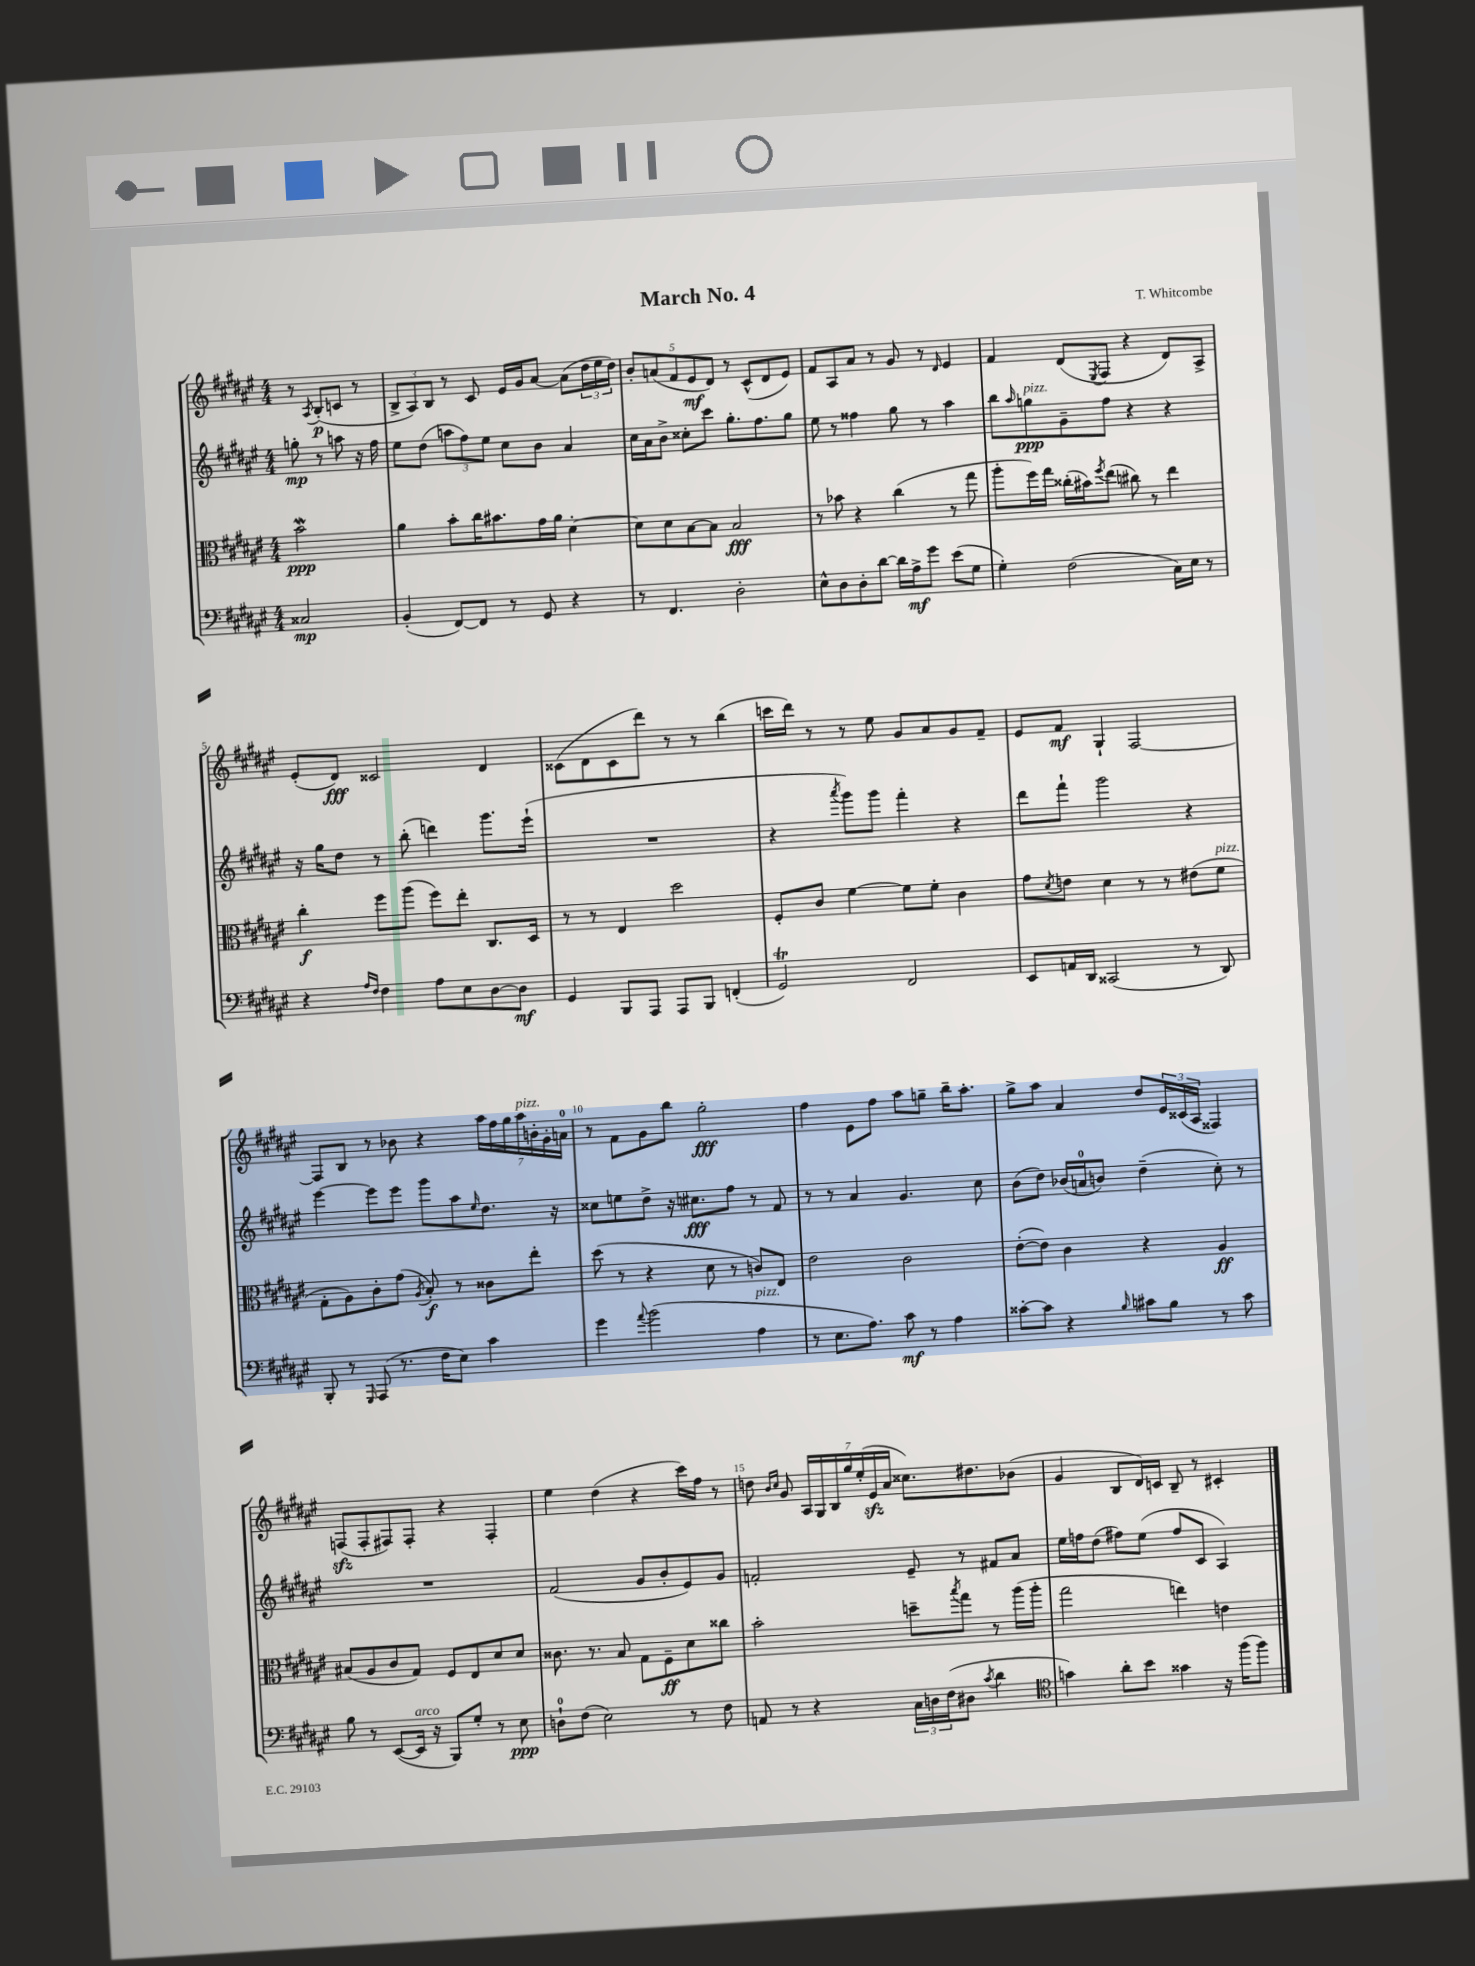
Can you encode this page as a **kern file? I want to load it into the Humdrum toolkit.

**kern	**dynam	**kern	**dynam	**kern	**dynam	**kern	**dynam
*part4	*part4	*part3	*part3	*part2	*part2	*part1	*part1
*staff4	*staff4	*staff3	*staff3	*staff2	*staff2	*staff1	*staff1
*clefF4	*	*clefC3	*	*clefG2	*	*clefG2	*
*k[f#c#g#d#a#e#]	*	*k[f#c#g#d#a#e#]	*	*k[f#c#g#d#a#e#]	*	*k[f#c#g#d#a#e#]	*
*M4/4	*	*M4/4	*	*M4/4	*	*M4/4	*
=	=	=	=	=	=	=	=
2C##X/	mp	2bw\	ppp	8ggn'\	mp	8r	.
.	.	.	.	.	.	8qA#/	.
.	.	.	.	8r	.	(8B'/L	p
.	.	.	.	8aan\	.	8cn/J	.
.	.	.	.	16r	.	8r	.
.	.	.	.	16ff#\	.	.	.
=1	=1	=1	=1	=1	=1	=1	=1
(4BB'/	.	4a#\	.	8ee#\L	.	12B^/L	.
.	.	.	.	.	.	12A#/)	.
.	.	.	.	(8dd#\J	.	.	.
.	.	.	.	.	.	12B/J	.
[8FF#/L)	.	8b'\L	.	12aan\L	.	8r	.
.	.	.	.	12ff#\)	.	.	.
8FF#/J]	.	16cc#\K	.	.	.	8c#/	.
.	.	.	.	12ee#\J	.	.	.
.	.	8.b#X\	.	.	.	.	.
8r	.	.	.	8cc#\L	.	16e#/LL	.
.	.	.	.	.	.	16g#/J	.
8GG#/	.	16g#\L	.	8b\J	.	[8a#/J	.
.	.	16a#\JJ	.	.	.	.	.
4r	.	[4d#'\	.	4a#/	.	(8a#\L]	.
.	.	.	.	.	.	24dd#\L	.
.	.	.	.	.	.	24ee#\	.
.	.	.	.	.	.	24dd#\JJ)	.
=2	=2	=2	=2	=2	=2	=2	=2
8r	.	8d#\L]	.	16cc#\LL	.	10b'/L	.
.	.	.	.	16a#\J	.	.	.
.	.	.	.	.	.	(10an/	.
4.FF#/	.	8d#\	.	8b^\J	.	.	.
.	.	.	.	.	.	10f#/	.
.	.	[8B\	.	8cc##X'\L	.	.	.
.	.	.	.	.	.	10e#/	mf
.	.	8B\J]	.	8ccc#\J	.	.	.
.	.	.	.	.	.	10d#/J)	.
2D#'\	.	2B/	fff	8.gg#'\L	.	8r	.
.	.	.	.	.	.	(8c#^^/L	.
.	.	.	.	8.ff#\	.	.	.
.	.	.	.	.	.	8d#/	.
.	.	.	.	8gg#\J	.	8e#/J)	.
=3	=3	=3	=3	=3	=3	=3	=3
8E#^^\L	.	8r	.	8ee#\	.	8f#/L	.
8D#\	.	8b-X\	.	8r	.	8A#/	.
8D#'\	.	4r	.	4ff##X\	.	8a#/J	.
[8d#\J	.	.	.	.	.	8r	.
16d#\LL]	.	(4cc#\	.	8gg#\	.	8g#/	.
16A#^\J	mf	.	.	.	.	.	.
8g#\J	.	.	.	8r	.	8r	.
.	.	.	.	.	.	16qqd#/	.
(8e#\L	.	8r	.	4aa#\	.	4e#/	.
8G#\J	.	8gg#\	.	.	.	.	.
=4	=4	=4	=4	=4	=4	=4	=4
4G#'\)	.	8aa#'\L	.	8bb\L	.	4f#/	.
.	.	.	.	16qqaa#/	.	.	.
!	!	!	!	!LO:TX:a:i:t=pizz.	!	!	!
.	.	16ff#\L)	.	8ggn\	ppp	.	.
.	.	16gg#\JJ	.	.	.	.	.
(2F#\	.	(16cc##X'\LL	.	8g#~\	.	(8d#/L	.
.	.	16b#X\J)	.	.	.	.	.
.	.	8qff#/	.	.	.	8qE#/	.
.	.	(8ee#\J	.	8ff#\J	.	8F#/J	.
.	.	8cc#X\)	.	4r	.	4r	.
.	.	8r	.	.	.	.	.
16C#\LL)	.	4ee#\	.	4r	.	8d#/L)	.
16E#\JJ	.	.	.	.	.	.	.
8r	.	.	.	.	.	8A#^/J	.
!!LO:LB:g=z
=5	=5	=5	=5	=5	=5	=5	=5
4r	.	4cc#'\	f	16r	.	(8e#'/L	.
.	.	.	.	16gg#\KL	.	.	.
.	.	.	.	8dd#\J	.	8d#/J)	fff
16qqA#/LL	.	.	.	.	.	.	.
16qqF#/JJ	.	.	.	.	.	.	.
4F#\	.	8ff#\L	.	8r	.	2c##X/	.
.	.	(8aa#\J	.	(8bb'\	.	.	.
8A#\L	.	8ff#\L)	.	4dddn\)	.	.	.
8E#\	.	8ee#'\J	.	.	.	.	.
[8D#\	.	8.C#/L	.	8.ggg#\L	.	4d#/	.
8D#\J]	mf	.	.	.	.	.	.
.	.	16D#/Jk	.	(16eee#`\Jk	.	.	.
=6	=6	=6	=6	=6	=6	=6	=6
4GG#/	.	8r	.	1r	.	(8c##X\L	.
.	.	8r	.	.	.	8d#\	.
8BBB/L	.	4E#/	.	.	.	8c##\	.
8AAA#/J	.	.	.	.	.	8ddd#\J)	.
8AAA#/L	.	2dd#\	.	.	.	8r	.
8BBB/J	.	.	.	.	.	8r	.
(4FFn'/	.	.	.	.	.	(4bb\	.
=7	=7	=7	=7	=7	=7	=7	=7
2GG#T/)	.	8F#'/L	.	4r	.	16cccn\LL	.
.	.	.	.	.	.	16ddd#\JJ)	.
.	.	8c#/J	.	.	.	8r	.
.	.	.	.	8qaaa#/	.	.	.
.	.	[4f#\	.	8ggg#\L)	.	8r	.
.	.	.	.	8ggg#\J	.	8ee#\	.
2FF#/	.	8f#\L]	.	4fff#'\	.	8g#/L	.
.	.	8f#'\J	.	.	.	8a#/	.
.	.	4c#\	.	4r	.	8g#/	.
.	.	.	.	.	.	8f#~/J	.
=8	=8	=8	=8	=8	=8	=8	=8
8EE#/L	.	8g#\L	.	8ddd#\L	.	8e#/L	.
.	.	8qd#/	.	.	.	.	.
16AAn/L	.	8en\J	.	8fff#`\J	.	8f#/J	mf
16DD#/JJ	.	.	.	.	.	.	.
(2CC##X/	.	4d#\	.	2ggg#\	.	4G#`/	.
.	.	8r	.	.	.	[2F#/	.
.	.	8r	.	.	.	.	.
8r	.	(8e#X\L	.	4r	.	.	.
!	!	!LO:TX:a:i:t=pizz.	!	!	!	!	!
8DD#/)	.	8f#\J	.	.	.	.	.
!!LO:LB:g=z
=9	=9	=9	=9	=9	=9	=9	=9
8BBB'/	.	8G#'\L	.	[4eee#\	.	8F#/L]	.
8r	.	8A#\)	.	.	.	8B/J	.
16qqGGG#/	.	.	.	.	.	.	.
(8AAA#/	.	8c#'\	.	8eee#\L]	.	8r	.
8.r	.	(8g#\J	.	8eee#\J	.	8b-X\	.
.	.	8qA#/	.	.	.	.	.
.	.	8B'/)	f	8ggg#\L	.	4r	.
16F#\KL	.	.	.	.	.	.	.
8E#\J)	.	8r	.	8aa#\	.	.	.
.	.	.	.	16qqee#/	.	.	.
4c#\	.	8c##X\L	.	8.dd#\J	.	28aa#\LL	.
.	.	.	.	.	.	28ff#\	.
.	.	.	.	.	.	28gg#\	.
!	!	!	!	!	!	!LO:TX:a:i:t=pizz.	!
.	.	.	.	.	.	28aa#\	.
.	.	8ee#'\J	.	.	.	.	.
.	.	.	.	.	.	28bn'\	.
.	.	.	.	.	.	28g#'\	.
.	.	.	.	16r	.	.	.
.	.	.	.	.	.	28an\JJ	.
=10	=10	=10	=10	=10	=10	=10	=10
4g#\	.	(8dd#\	.	8cc##X\L	.	8r	.
.	.	8r	.	8een\	.	8f#\L	.
8qqa#/	.	.	.	.	.	.	.
(2b\	.	4r	.	8dd#^\J	.	8g#\	.
.	.	.	.	16r	.	8bb\J	.
.	.	.	.	8.cc#X\L	fff	.	.
.	.	8d#\	.	.	.	2gg#'\	fff
.	.	8r	.	8ff#\J	.	.	.
!LO:TX:a:i:t=pizz.	!	!	!	!	!	!	!
4A#\	.	8cn/L)	.	8r	.	.	.
.	.	8E#/J	.	8f#/	.	.	.
=11	=11	=11	=11	=11	=11	=11	=11
8r	.	2e#\	.	8r	.	4ff#\	.
8.E#\L	.	.	.	8r	.	.	.
.	.	.	.	4a#/	.	8e#\L	.
8.A#\J)	.	.	.	.	.	.	.
.	.	.	.	.	.	8ff#\J	.
8c#\	mf	2c#\	.	4.g#/	.	8aa#\L	.
8r	.	.	.	.	.	8ggn~\J	.
4A#\	.	.	.	.	.	16bb~\KL	.
.	.	.	.	.	.	8.aa#'\J	.
.	.	.	.	8cc#\	.	.	.
=12	=12	=12	=12	=12	=12	=12	=12
[8c##X'\L	.	([8e#'\L	.	(8b\L	.	8gg#^\L	.
8c##\J]	.	8e#\J])	.	8dd#\J)	.	8aa#\J	.
4r	.	4c#\	.	(16b-X/LL	.	4a#/	.
.	.	.	.	16an/J	.	.	.
.	.	.	.	8bn/J)	.	.	.
16qqB/	.	.	.	.	.	.	.
8c#X\L	.	4r	.	(4dd#~\	.	8dd#/L	.
8B\J	.	.	.	.	.	24e#/L	.
.	.	.	.	.	.	(24c##X/	.
.	.	.	.	.	.	24A#/JJ	.
8r	.	4A#/	ff	8cc#'\)	.	4F##X/)	.
8c#\	.	.	.	8r	.	.	.
!!LO:LB:g=z
=13	=13	=13	=13	=13	=13	=13	=13
8B\	.	(8B#X/L	.	1r	.	(8Fnzz/L	.
8r	.	8A#/	.	.	.	8F'/	.
([8EE#/L	.	8c#/	.	.	.	8F#X/)	.
!LO:TX:a:i:t=arco	!	!	!	!	!	!	!
16EE#/Jk]	.	8G#/J)	.	.	.	8F#'/J	.
16r	.	.	.	.	.	.	.
8BBB/L)	.	8F#/L	.	.	.	4r	.
8G#'/J	.	8E#/	.	.	.	.	.
8r	.	8d#/	.	.	.	4F#'/	.
8E#\	ppp	8d#/J	.	.	.	.	.
=14	=14	=14	=14	=14	=14	=14	=14
8Dn`\L	.	8.c##X\	.	(2f#/	.	4ee#\	.
(8F#\J	.	.	.	.	.	.	.
.	.	8.r	.	.	.	.	.
2E#\)	.	.	.	.	.	(4dd#\	.
.	.	8B/	.	.	.	.	.
.	.	8G#\L	.	8g#/L	.	4r	.
.	.	8F#~\	ff	8b'/	.	.	.
8r	.	8d#\	.	8e#/)	.	16ccc#\LL)	.
.	.	.	.	.	.	16ff#\JJ	.
8F#\	.	8cc##X\J	.	8g#/J	.	8r	.
=15	=15	=15	=15	=15	=15	=15	=15
8AAn/	.	2b'\	.	2fn'/	.	8ddn\	.
.	.	.	.	.	.	16qqb/LL	.
.	.	.	.	.	.	16qqcc#/JJ	.
8r	.	.	.	.	.	8g#/	.
4r	.	.	.	.	.	28A#/LL	.
.	.	.	.	.	.	28G#/	.
.	.	.	.	.	.	28B/	.
.	.	.	.	.	.	28gg#/	.
.	.	.	.	.	.	(28ee#'/	.
.	.	.	.	.	.	28e#zz/	.
.	.	.	.	.	.	28a#/JJ	.
24C#\LL	.	8ddn~\L	.	8e#~/	.	8.cc##X\L)	.
24Dn\	.	.	.	.	.	.	.
(24F#\J	.	.	.	.	.	.	.
.	.	8qbb/	.	.	.	.	.
8D#X\J	.	8gg#\J	.	8r	.	.	.
.	.	.	.	.	.	8.dd#X\	.
8qc#/	.	.	.	.	.	.	.
4d#\	.	8r	.	8f#X/L	.	.	.
.	.	(16aa#\LL	.	8a#/J	.	(8b-X\J	.
.	.	16aa#'\JJ	.	.	.	.	.
=16	=16	=16	=16	=16	=16	=16	=16
*clefC4	*	*	*	*	*	*	*
4gn\)	.	2gg#\	.	16ee#\LL	.	4g#/	.
.	.	.	.	16ffn\J	.	.	.
.	.	.	.	(8dd#\J	.	.	.
8a#'\L	.	.	.	8ff#X\L)	.	8B/L	.
8b\J	.	.	.	(8ee#\J	.	16d#/L)	.
.	.	.	.	.	.	16cn/JJ	.
4g##X\	.	4een\)	.	8ff#/L	.	8B~/	.
.	.	.	.	8c#/J	.	8r	.
16r	.	4en\	.	4A#/)	.	4c#X'/	.
(16ff#\KL	.	.	.	.	.	.	.
8ff#\J)	.	.	.	.	.	.	.
==	==	==	==	==	==	==	==
*-	*-	*-	*-	*-	*-	*-	*-
